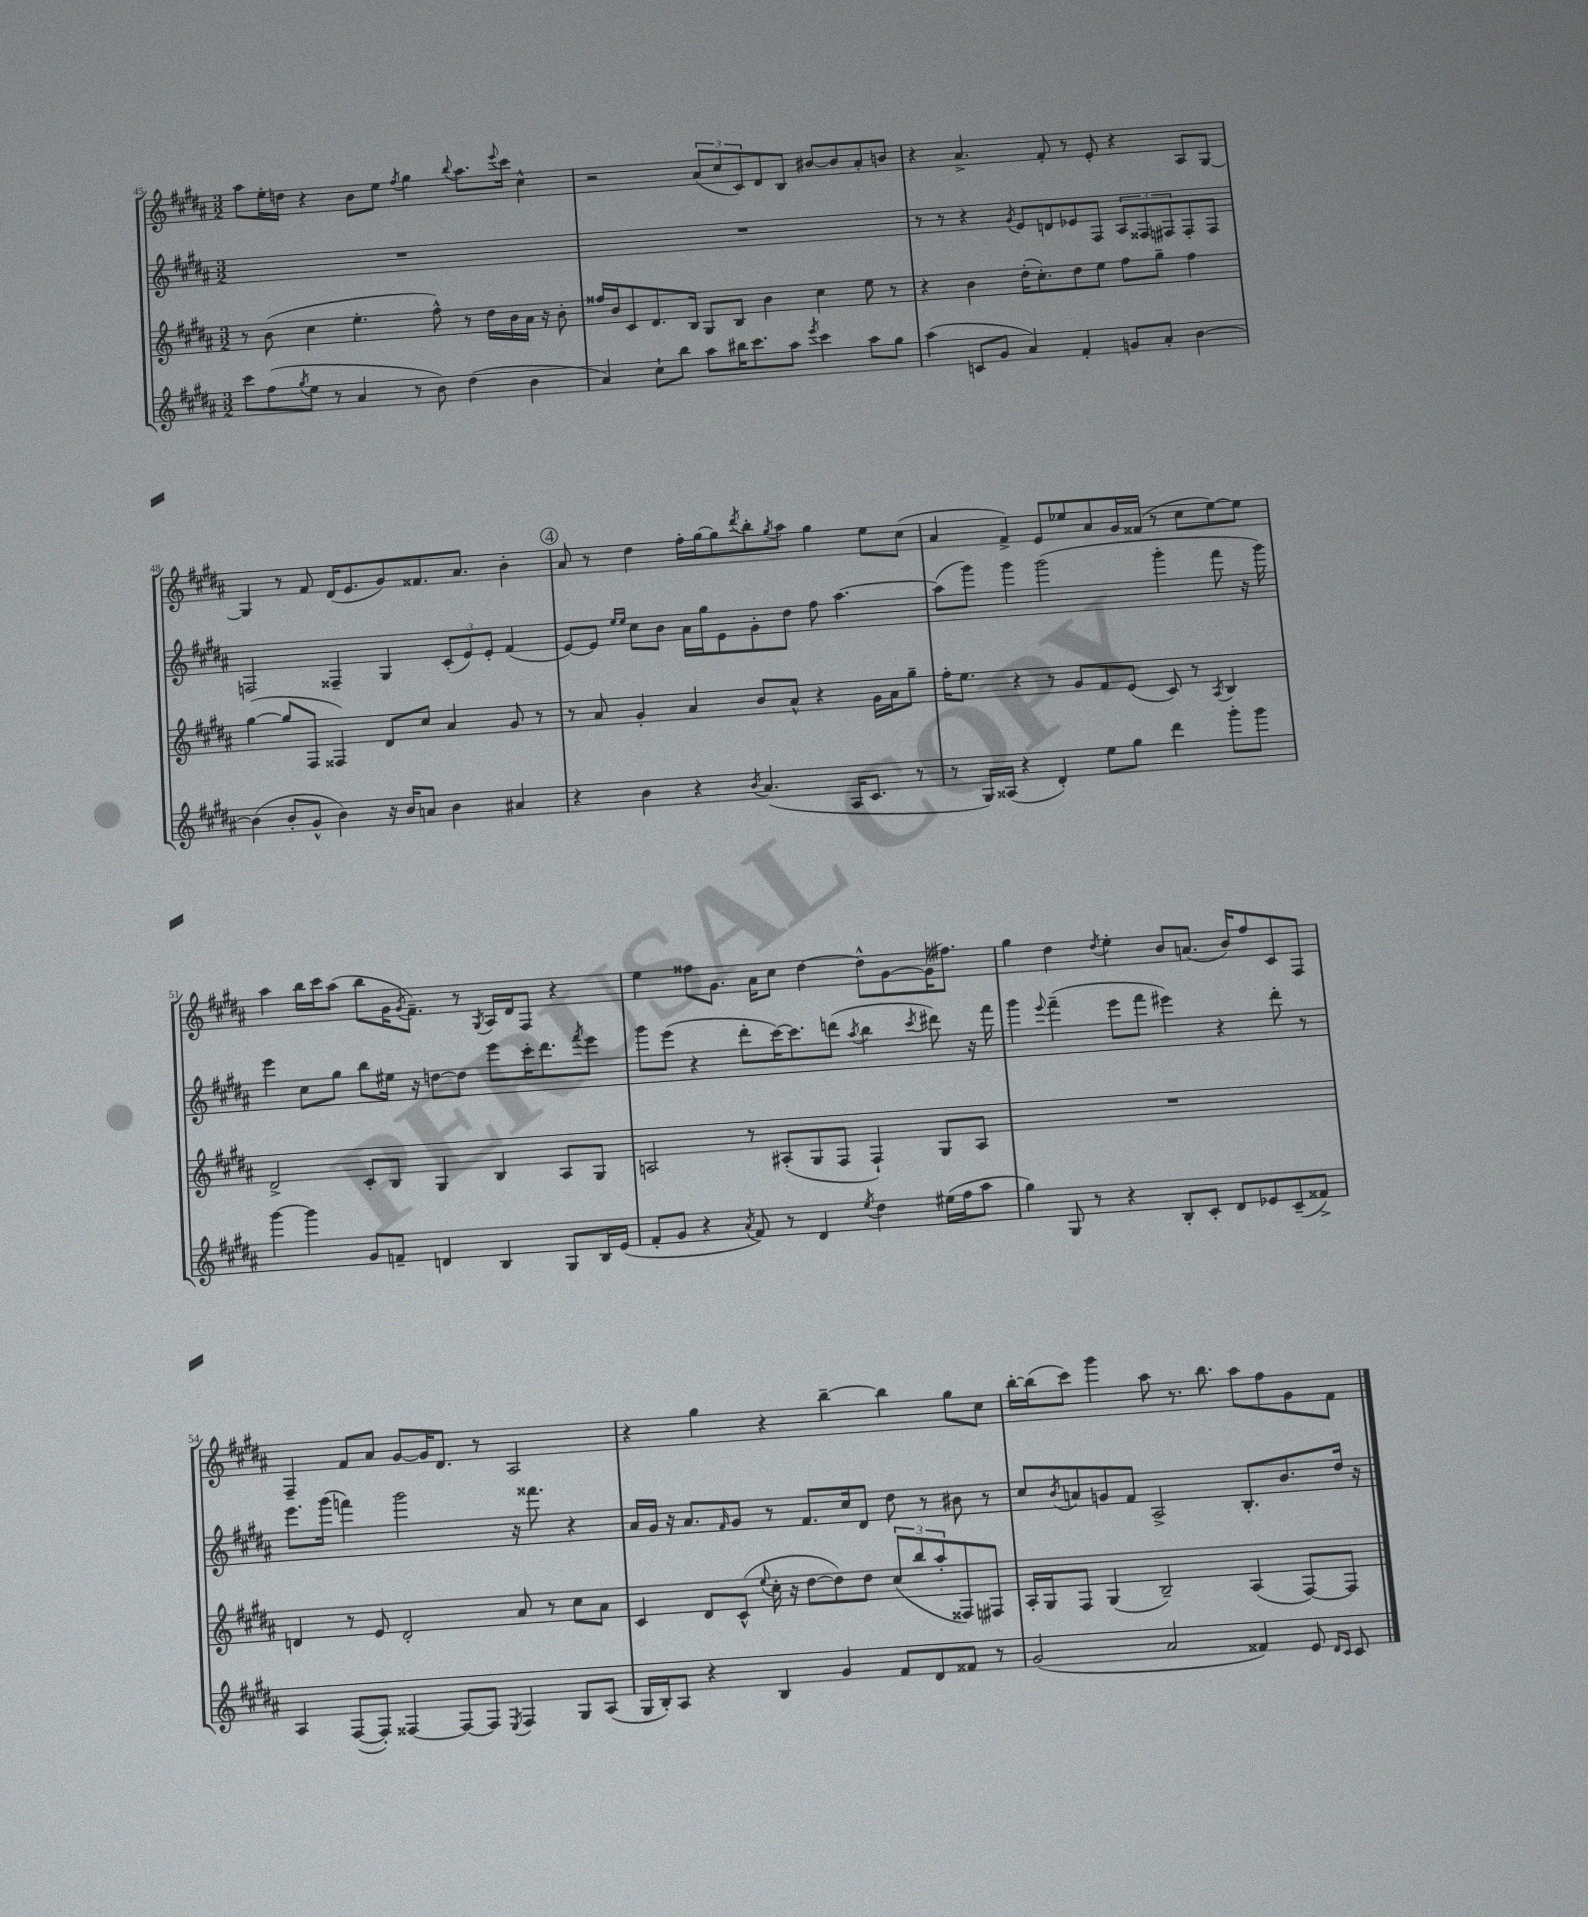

**kern	**kern	**kern	**kern
*part4	*part3	*part2	*part1
*staff4	*staff3	*staff2	*staff1
*clefG2	*clefG2	*clefG2	*clefG2
*k[f#c#g#d#a#]	*k[f#c#g#d#a#]	*k[f#c#g#d#a#]	*k[f#c#g#d#a#]
*M3/2	*M3/2	*M3/2	*M3/2
=45	=45	=45	=45
8ccc#\L	8r	1.r	8aa#\L
(8ff#\	(8b\	.	16ee'\L
.	.	.	16ddn\JJ
8qgg#/	.	.	.
8ee\J	4cc#\	.	4r
8r	.	.	.
4a#/	4.ee'\	.	8b\L
.	.	.	8ee\J
.	.	.	8qff#/
8r	.	.	4gg#\
8b\)	8ff#^^\)	.	.
.	.	.	8qqbb/
(4dd#\	8r	.	8.aa#\L
.	16dd#\LL	.	.
.	.	.	8qqeee/
.	16b\	.	16ccc#\Jk
4b\	16a#\JJ	.	4cc#^^\
.	16r	.	.
.	8b'\	.	.
=46	=46	=46	=46
4a#/)	16ff##X/LL	1.r	2r
.	16b/J	.	.
.	8c#/	.	.
8cc#`\L	8.d#/	.	.
8bb\J	.	.	.
.	16B/Jk	.	.
8aa#\L	8G#/L	.	(12a#/L
.	.	.	12cc#/
16bb#X\K	8B/J	.	.
.	.	.	12c#/)
8.ccc#\	.	.	.
.	4b\	.	8d#/
8aa#\J	.	.	8B/J
8qeee/	.	.	.
4ccc#\	4cc#\	.	[8b#X/L
.	.	.	8b#/]
8aa#\L	8ee\	.	8a#'/
8gg#\J	8r	.	8bn/J
=47	=47	=47	=47
(4aa#\	4r	8r	4r
.	.	8r	.
8cn/L	4b\	4r	4.a#^/
8g#/J	.	.	.
.	.	8qg#/	.
4a#/)	(16dd#'\KL	8e/L	.
.	8.cc#'\)	.	.
.	.	8dn/	8f#'/
4f#'/	8dd#\	8e-X/	8r
.	8ee\J	8F#/J	8e'/
8gn/L	8ff#\L	12A#/L	4r
.	.	12F##X/	.
8a#'/J	8gg#~\J	.	.
.	.	12F#X/	.
[4b\	4ff#\	8F#'/	8A#/L
.	.	8F#/J	[8G#/J
!!LO:LB:g=z
=48	=48	=48	=48
(4b\]	([4gg#\	2Fn/	4G#/]
8b'/L	8gg#/L]	.	8r
8g#^^/J	8F#/J	.	8f#/
4b\)	4F##X/)	4F##X~/	(16d#/KL
.	.	.	8.e/
16r	8d#/L	4G#/	8g#/)
16b/KL	.	.	.
8an/J	8cc#/J	.	8.f##X/
4b\	4a#/	(12c#'/L	.
.	.	.	8.a#/J
.	.	12e/)	.
.	.	12e'/J	.
4a#X/	8g#/	(4f#/	4b'\
.	8r	.	.
!!LO:REH:place=s1:t=4
=49	=49	=49	=49
4r	8r	[8e/L)	8a#/
.	8a#/	8e/J]	8r
.	.	16qqee/LL	.
.	.	16qqee/JJ	.
4b\	4g#'/	8cc#\L	4dd#\
.	.	8b\J	.
4r	4a#/	16a#\LL	16ff#'\LL
.	.	16gg#\J	[16gg#\J
.	.	8e\	8gg#\]
8qb/	.	.	8qddd#/
(4.a#/	8b/L	8g#'\	8bb'\
.	.	.	8qgg#/
.	8a#^^/J	8dd#\J	8aa#\J
.	4r	8ff#\	4gg#\
16A#/KL	.	[4.aa#\	.
8.c#/J	.	.	.
.	16g#\LL	.	8ee\L
.	16a#\J	.	.
8r	8gg#~\J	.	(8cc#\J
=50	=50	=50	=50
8r	16ff#'\KL	(8aa#\L]	4a#/
.	8.ee\J	.	.
16G#/LL)	.	8ggg#\J)	.
(16A##X/JJ	.	.	.
4r	4r	4ggg#\	4f#^/)
4d#'/)	8r	(2ggg#\	8e/L
.	8g#/L	.	8ee-X/
8ee\L	8f#/	.	8a#/
8gg#\J	(8e/J	.	16g#/L
.	.	.	(16f##X/JJ
4ddd#\	8c#/)	4ggg#'\	8r
.	8r	.	8cc#\L
.	8qA#/	.	.
8ggg#'\L	4B/	8fff#\	[8ee-\)
8ggg#\J	.	16r	8ee-\J]
.	.	16ggg#\)	.
!!LO:LB:g=z
=51	=51	=51	=51
[4ggg#\	2d#^/	4eee\	4aa#\
4ggg#\]	.	8cc#\L	16bb\LL
.	.	.	16ccc#\J
.	.	8gg#\J	(8aa#\J
8g#/L	8c#'/L	8bb\L	8bb\L
8fn~/J	8B/J	16ee#X\Jk	16g#\K
.	.	.	8qg#/
.	.	16r	8.f#~\J)
4dn/	4G#/	[8ddn\L	.
.	.	8dd\J]	8r
.	.	.	8qG#/
4B/	4B/	8eee\L	16A#/LL
.	.	.	16d#/J
.	.	16ccc#'\K	8F#/J
.	.	8.ddd#\	.
8G#/L	8A#/L	.	4r
.	.	8qfff#/	.
16B/L	8G#/J	8eee\J	.
(16e/JJ	.	.	.
=52	=52	=52	=52
8f#'/L	2An/	8ggg#\L	4ee\
8g#/J	.	(8eee\J	.
4r	.	4r	8ff##X\L
.	.	.	8.g#\J
8qa#/	.	.	.
8f#/)	8r	8ddd#'\L	.
.	.	.	16a#\KL
8r	(8A#X'/L	[16ccc#\K)	8cc#\J
.	.	8.ccc#\]	.
4d#/	8G#/	.	[4dd#\
.	8F#/J	(8dddn\J	.
8qee/	.	8qaa#/	.
4dd#\	4F#`/)	4bb\	8dd#^^\L]
.	.	.	[8g#\
.	.	8qccc#/	.
(16ee#X\LL	8G#/L	8ddd#X\)	(16g#\K]
16ff#\J	.	.	8.ff#X\J)
8aa#\J	8A#/J	16r	.
.	.	16fff#\	.
=53	=53	=53	=53
4gg#\)	1.r	4ggg#\	4gg#\
.	.	8qqeee/	.
8G#/	.	(4fff#~\	4dd#\
8r	.	.	.
.	.	.	8qdd#/
4r	.	8eee\L	4ee'\
.	.	8fff#\J	.
8B'/L	.	4eee#X\)	8b/L
8c#'/J	.	.	(8.an/J
8d#/L	.	4r	.
.	.	.	16b/KL)
8e-X/	.	.	8ff#/
(8c#~/	.	8ddd#'\	8c#/
8f##X^/J)	.	8r	8F#/J
!!LO:LB:g=z
=54	=54	=54	=54
4A#/	4dn/	8.eee\L	4F#~/
.	.	(16ggg#\Jk	.
([8F#/L	8r	4fffn\)	8f#/L
8F#'/J])	8e/	.	8a#/J
[4F##X/	2d'/	2ggg#\	[8g#/L
.	.	.	16g#/K]
.	.	.	8.d#/J
8F##/L_	.	.	.
8F##/J]	.	.	8r
8qE/	.	.	.
4F##/	8a#/	16r	2A#/
.	.	8.fff##X\	.
.	8r	.	.
8G#/L	8cc#\L	4r	.
(8A#/J	8a#\J	.	.
=55	=55	=55	=55
16G#/LL	4c#/	16a#/LL	4r
16B'/J)	.	16g#/JJ	.
8A#/J	.	16r	.
.	.	8.a#/L	.
4r	8d#/L	.	4gg#\
.	.	16qqf#/	.
.	(8c#^^/J	8g#/J	.
.	8qqee/	.	.
4B/	16cc#'\	8r	4r
.	16r	.	.
.	[8dd#\L	8.f#/L	.
4g#/	8dd#\])	.	[4bb~\
.	.	16cc#/k	.
.	8dd#\J	8d#/J	.
8f#/L	(12cc#/L	8dd#\	4bb\]
.	12bb/	.	.
8d#/	.	8r	.
.	12aa#'/	.	.
8f##X/J	8F##X/)	8b#X\	8gg#\L
8r	8F#X/J	8r	8cc#\J
=56	=56	=56	=56
(2g#/	16A#'/LL	8cc#/L	[16bb'\LL
.	16G#/J	.	(16bb\J]
.	.	8qb/	.
.	8F#/J	8an/	8ccc#\J)
.	(4G#/	8gn/	4ggg#\
.	.	8f#/J	.
2a#/	2B~/)	2A#^/	8aa#\
.	.	.	8.r
.	.	.	8.bb\
4f##X/)	(4A#/	8.B'/L	8aa#\L
.	.	.	8ff#\
.	.	8.b/	.
8e/	[8F#/L)	.	8g#\
16qqd#/LL	.	.	.
16qqc#/JJ	.	.	.
8c#/	8F#/J]	16dd#/Jk	8f#\J
.	.	16r	.
==	==	==	==
*-	*-	*-	*-
